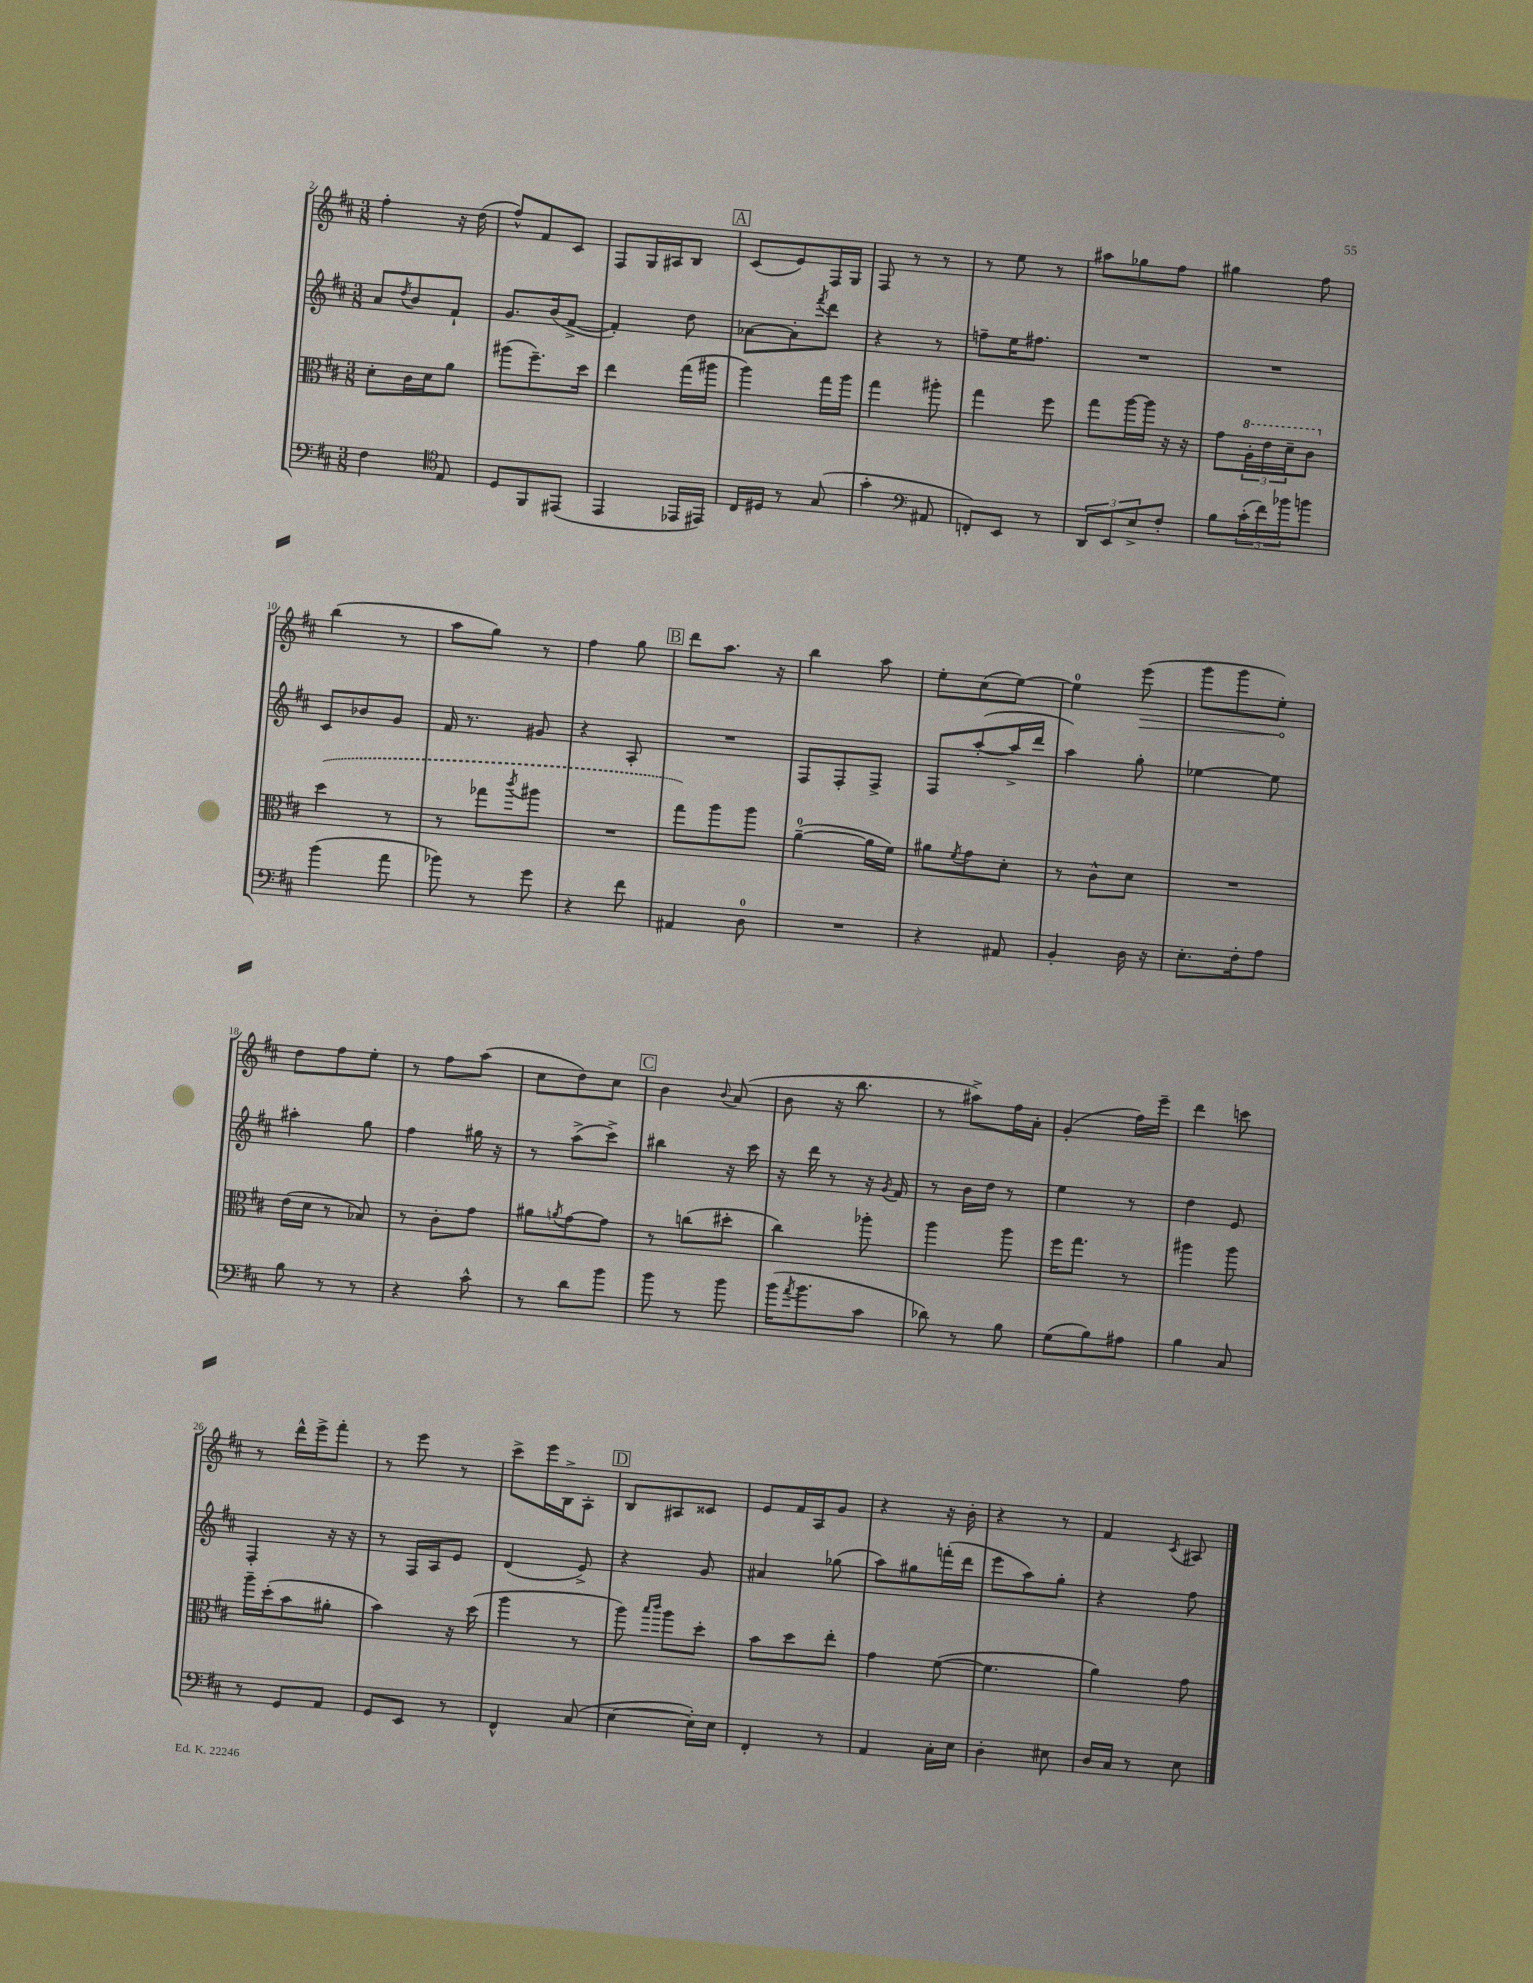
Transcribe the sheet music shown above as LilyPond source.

<<
\new StaffGroup <<
\new Staff = "s0" {
    \clef treble \key d \major \numericTimeSignature \time 3/8
    fis''4-. r16 d''16( |
    fis''8-^) fis'8 cis'8 |
    fis8 g16 ais16 b8 |
    \mark \markup { \box "A" } cis'8( e'8) fis16 g16 |
    fis8 r8 r8 |
    r8 e''8 r8 |
    ais''8 ges''8 fis''8 |
    gis''4 fis''8 |
    b''4( r8 |
    a''8 g''8) r8 |
    fis''4 g''8 |
    \mark \markup { \box "B" } d'''8 a''8. r16 |
    b''4 a''8 |
    e''8-. cis''8( e''8~) |
    e''4-0 \once \override Hairpin.circled-tip = ##t e'''8\>( |
    g'''8 g'''8 e''8-.\!) |
    d''8 fis''8 e''8-. |
    r8 fis''8 a''8( |
    cis''8 d''8) cis''8 |
    \mark \markup { \box "C" } b'4 \appoggiatura { b'8 } a'8( |
    b'8 r16 b''8. |
    r8 ais''8->) fis''16 a'16-. |
    g'4-.( fis''16) e'''16-- |
    d'''4 c'''8 |
    r8 d'''16-^ e'''16-> fis'''8-. |
    r8 e'''8 r8 |
    cis'''8-> e'''16 b16-> a8-. |
    \mark \markup { \box "D" } b8 ais8 cisis'8 |
    e'8 fis'16 a16 g'8 |
    r4 r16 b'16-. |
    r4 r8 |
    fis'4 \acciaccatura { cis'8 } ais8 \bar "|." |
}
\new Staff = "s1" {
    \clef treble \key d \major \numericTimeSignature \time 3/8
    a'8 \acciaccatura { d''8 } b'8 fis'8-! |
    g'8. b'16( fis'8~-> |
    fis'4-.) d''8 |
    \mark \markup { \box "A" } aes'8~ aes'8-. \acciaccatura { fis'''8 } d'''8 |
    r4 r8 |
    f''8-- e''16 fis''8. |
    R4. |
    R4. |
    cis'8 bes'8 g'8 |
    fis'16 r8. gis'8 |
    r4 a8-. |
    \mark \markup { \box "B" } R4. |
    fis8 fis8-. fis8-> |
    fis8 a''8~-.( a''16-> d'''16 |
    a''4) g''8-. |
    ees''4~ ees''8 |
    ais''4-. g''8 |
    fis''4 gis''16 r16 |
    r8 a''8->( cis'''8->) |
    \mark \markup { \box "C" } bis''4 r16 cis'''16 |
    r16 d'''16 r8 r16 \acciaccatura { g'8 } fis'16 |
    r8 b'16 d''16 r8 |
    e''4 r8 |
    d''4 e'8 |
    fis4-. r16 r16 |
    r8 fis16 a16 e'8 |
    d'4( e'8->) |
    \mark \markup { \box "D" } r4 g'8 |
    ais'4 ges''8( |
    a''8) gis''8 f'''16-.( d'''16 |
    e'''8 a''8) g''8-. |
    r4 fis''8 \bar "|." |
}
\new Staff = "s2" {
    \clef alto \key d \major \numericTimeSignature \time 3/8
    d'8-. cis'16 d'16 a'8 |
    ais''8( fis''8.--) d''16 |
    e''4 g''16( ais''16 |
    \mark \markup { \box "A" } a''4) g''16 a''16 |
    g''4 ais''8-. |
    g''4 fis''8 |
    g''8 a''16~ a''16 r16 r16 |
    g'8 \tuplet 3/2 { \ottava #1 a'16-. e''16 d''16-- } cis''8 \ottava #0 |
    \once \slurDashed d''4( r8 |
    r8 ges''8 \acciaccatura { cis'''8 } ais''8 |
    R4. |
    \mark \markup { \box "B" } g''8) a''8 a''8 |
    a'4-0~--( a'16 fis'16) |
    ais'8 \acciaccatura { fis'8 } g'8 d'8-. |
    r8 cis'8-^ d'8 |
    R4. |
    e'16( d'16 r8 bes8) |
    r8 cis'8-. g'8 |
    ais'8 \acciaccatura { a'8 } g'8~ g'8 |
    \mark \markup { \box "C" } r8 c''8( dis''8-. |
    cis''4) aes''8-. |
    a''4 a''8 |
    fis''16 g''8. r8 |
    ais''4 ais''8 |
    a''16-- d''16-.( b'8 ais'8-. |
    b'4) r16 d''16( |
    a''4 r8 |
    \mark \markup { \box "D" } a''8) \grace { b''16 cis'''16 } a''8 d''8-. |
    b'8 d''8 e''8-. |
    g'4 fis'8~( |
    fis'4. |
    a'4) g'8 \bar "|." |
}
\new Staff = "s3" {
    \clef bass \key d \major \numericTimeSignature \time 3/8
    fis4 \clef tenor e8 |
    d8 fis,8 eis,8( |
    e,4 ees,16 eis,16) |
    \mark \markup { \box "A" } cis16 dis16 r8 g8( |
    g'4-. \clef bass ais,8 |
    f,8-.) e,8 r8 |
    \tuplet 3/2 { d,8 e,8 e8-> } fis8-. |
    b8 \tuplet 3/2 { cis'16-.( fis'16) bes'16 } b'8 |
    b'4( a'8 |
    bes'8) r8 g'8 |
    r4 fis'8 |
    \mark \markup { \box "B" } ais,4 d8-0 |
    R4. |
    r4 ais,8 |
    b,4-. d16 r16 |
    e8.-. fis16-. a8 |
    b8 r8 r8 |
    r4 cis'8-^ |
    r8 d'8 b'8 |
    \mark \markup { \box "C" } b'8 r8 b'8 |
    b'16( \acciaccatura { a'8 } b'8. cis'8 |
    des'8) r8 b8 |
    g8( b8) ais8 |
    b4 cis8 |
    r8 g,8 a,8 |
    g,8 e,8 r8 |
    fis,4-^ cis8( |
    \mark \markup { \box "D" } e4~ e16-.) e16 |
    fis,4-. r8 |
    a,4 cis16-. e16 |
    d4-. eis8 |
    d16 cis16 r8 e8 \bar "|." |
}
>>
>>
\layout { \context { \Score currentBarNumber = #2 } }
